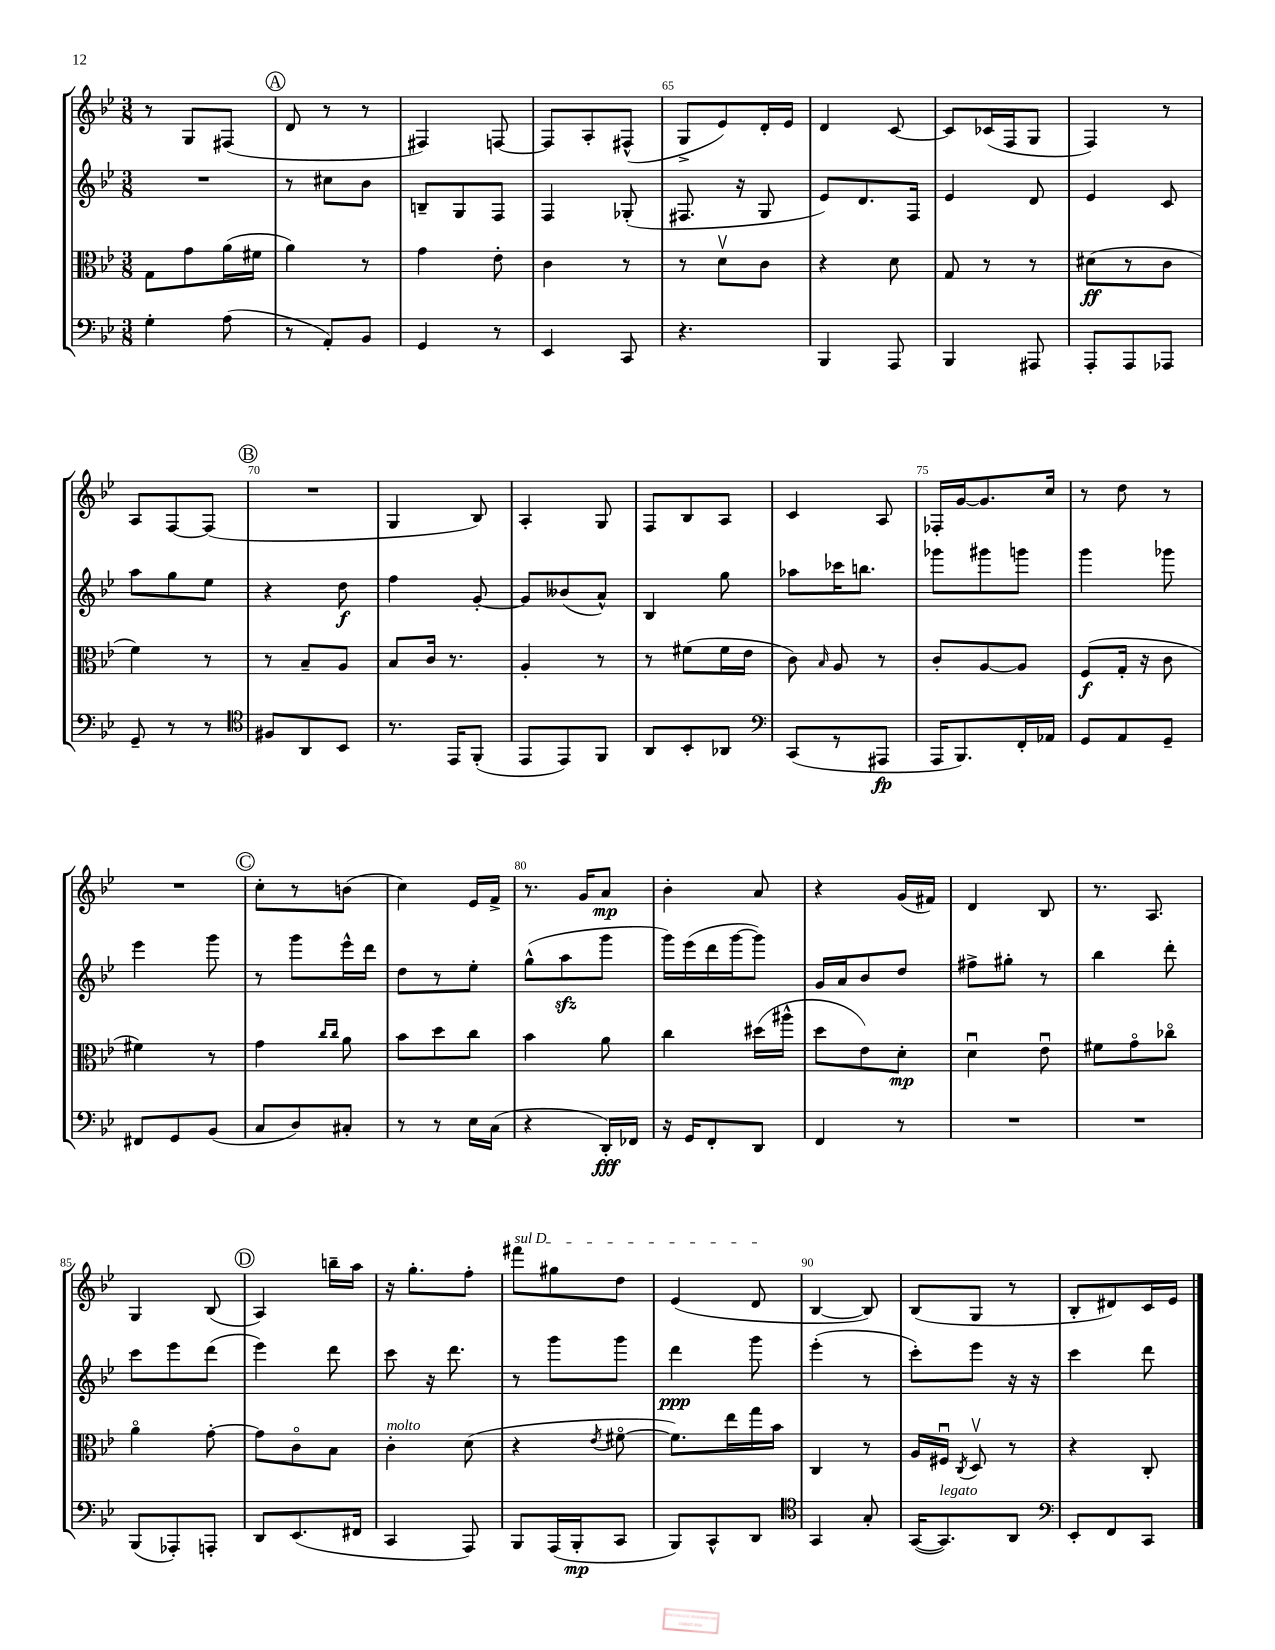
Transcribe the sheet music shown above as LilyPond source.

<<
\new StaffGroup <<
\new Staff = "s0" {
    \clef treble \key bes \major \numericTimeSignature \time 3/8
    \autoBeamOff r8 g8[ fis8]( |
    \mark \markup { \circle "A" } d'8 r8 r8 |
    fis4) f8~ |
    f8[ a8-. fis8]-^( |
    g8[-> ees'8) d'16-. ees'16] |
    d'4 c'8~ |
    c'8[ ces'16( f16 g8] |
    f4) r8 |
    a8[ f8~ f8]( |
    \mark \markup { \circle "B" } R4. |
    g4 bes8) |
    a4-. g8 |
    f8[ bes8 a8] |
    c'4 a8 |
    fes16[-. g'16~ g'8. c''16] |
    r8 d''8 r8 |
    R4. |
    \mark \markup { \circle "C" } c''8[-. r8 b'8]( |
    c''4) ees'16[ f'16]-> |
    r8. g'16[ a'8]\mp |
    bes'4-. a'8 |
    r4 g'16[( fis'16]) |
    d'4 bes8 |
    r8. a8. |
    g4 bes8( |
    \mark \markup { \circle "D" } a4) b''16[-- a''16] |
    r16 g''8.[-. f''8]-. |
    \once \override TextSpanner.bound-details.left.text = \markup { \italic "sul D" } fis'''8[\startTextSpan gis''8 d''8] |
    ees'4( d'8\stopTextSpan |
    bes4~ bes8) |
    bes8[( g8] r8 |
    bes8[-. dis'8) c'16 ees'16] \bar "|." |
}
\new Staff = "s1" {
    \clef treble \key bes \major \numericTimeSignature \time 3/8
    \autoBeamOff R4. |
    \mark \markup { \circle "A" } r8 cis''8[ bes'8] |
    b8[-- g8 f8] |
    f4 ges8-.( |
    fis8. r16 g8 |
    ees'8[) d'8. f16] |
    ees'4 d'8 |
    ees'4 c'8 |
    a''8[ g''8 ees''8] |
    \mark \markup { \circle "B" } r4 d''8\f |
    f''4 g'8~-. |
    g'8[ beses'8( a'8]-^) |
    bes4 g''8 |
    aes''8[ ces'''16 b''8.] |
    ges'''8[ gis'''8 g'''8] |
    g'''4 ges'''8 |
    ees'''4 g'''8 |
    \mark \markup { \circle "C" } r8 g'''8[ ees'''16-^ d'''16] |
    d''8[ r8 ees''8]-. |
    g''8[-^( a''8\sfz g'''8] |
    g'''16[) ees'''16( d'''16 g'''16~ g'''8]) |
    g'16[ a'16 bes'8 d''8] |
    fis''8[-> gis''8]-. r8 |
    bes''4 d'''8-. |
    c'''8[ ees'''8 d'''8]( |
    \mark \markup { \circle "D" } ees'''4) d'''8 |
    c'''8 r16 d'''8. |
    r8 g'''8[ g'''8] |
    d'''4\ppp g'''8 |
    ees'''4-.( r8 |
    c'''8[-.) ees'''8] r16 r16 |
    c'''4 d'''8 \bar "|." |
}
\new Staff = "s2" {
    \clef alto \key bes \major \numericTimeSignature \time 3/8
    \autoBeamOff g8[ g'8 a'16( fis'16] |
    \mark \markup { \circle "A" } a'4) r8 |
    g'4 ees'8-. |
    c'4 r8 |
    r8 d'8[\upbow c'8] |
    r4 d'8 |
    g8 r8 r8 |
    dis'8[\ff( r8 c'8] |
    f'4) r8 |
    \mark \markup { \circle "B" } r8 bes8[-- a8] |
    bes8[ c'16] r8. |
    a4-. r8 |
    r8 fis'8[( fis'16 ees'16] |
    c'8) \grace { bes16 } a8 r8 |
    c'8[-. a8~ a8] |
    f8[\f( g16]-. r16 c'8 |
    fis'4) r8 |
    \mark \markup { \circle "C" } g'4 \grace { c''16[ c''16] } a'8 |
    bes'8[ d''8 c''8] |
    bes'4 a'8 |
    c''4 dis''16[( ais''16]-^ |
    d''8[ ees'8) d'8]-.\mp |
    d'4\downbow ees'8\downbow |
    fis'8[ g'8\flageolet ces''8]\flageolet |
    a'4\flageolet g'8~-. |
    \mark \markup { \circle "D" } g'8[ c'8\flageolet bes8] |
    c'4-.^\markup { \italic "molto" } d'8( |
    r4 \acciaccatura { ees'8 } fis'8~\flageolet |
    fis'8.[) ees''16 g''16 bes'16] |
    c4 r8 |
    a16[ fis16]\downbow \acciaccatura { c8 } d8\upbow r8 |
    r4 c8-. \bar "|." |
}
\new Staff = "s3" {
    \clef bass \key bes \major \numericTimeSignature \time 3/8
    \autoBeamOff g4-. a8( |
    \mark \markup { \circle "A" } r8 a,8[-.) bes,8] |
    g,4 r8 |
    ees,4 c,8 |
    r4. |
    bes,,4 a,,8 |
    bes,,4 ais,,8 |
    a,,8[-. a,,8 aes,,8] |
    g,8-- r8 r8 |
    \mark \markup { \circle "B" } \clef tenor fis8[ a,8 bes,8] |
    r8. ees,16[ f,8]-.( |
    ees,8[ ees,8) f,8] |
    a,8[ bes,8-. aes,8] |
    \clef bass c,8[( r8 ais,,8]\fp |
    a,,16[ bes,,8.) f,16-. aes,16] |
    g,8[ a,8 g,8]-- |
    fis,8[ g,8 bes,8]( |
    \mark \markup { \circle "C" } c8[ d8) cis8]-. |
    r8 r8 ees16[ c16]( |
    r4 d,16[-.\fff) fes,16] |
    r16 g,16[ f,8-. d,8] |
    f,4 r8 |
    R4. |
    R4. |
    bes,,8[( aes,,8-.) a,,8]-. |
    \mark \markup { \circle "D" } d,8[ ees,8.( fis,16] |
    c,4 a,,8) |
    bes,,8[ a,,16( bes,,16-.\mp c,8] |
    bes,,8[) c,8-^ d,8] |
    \clef tenor g,4 g8-. |
    g,16[~( g,8.^\markup { \italic "legato" }) a,8] |
    \clef bass ees,8[-. f,8 c,8] \bar "|." |
}
>>
>>
\layout { \context { \Score currentBarNumber = #61 \override BarNumber.break-visibility = ##(#f #t #t) barNumberVisibility = #(every-nth-bar-number-visible 5) } }
